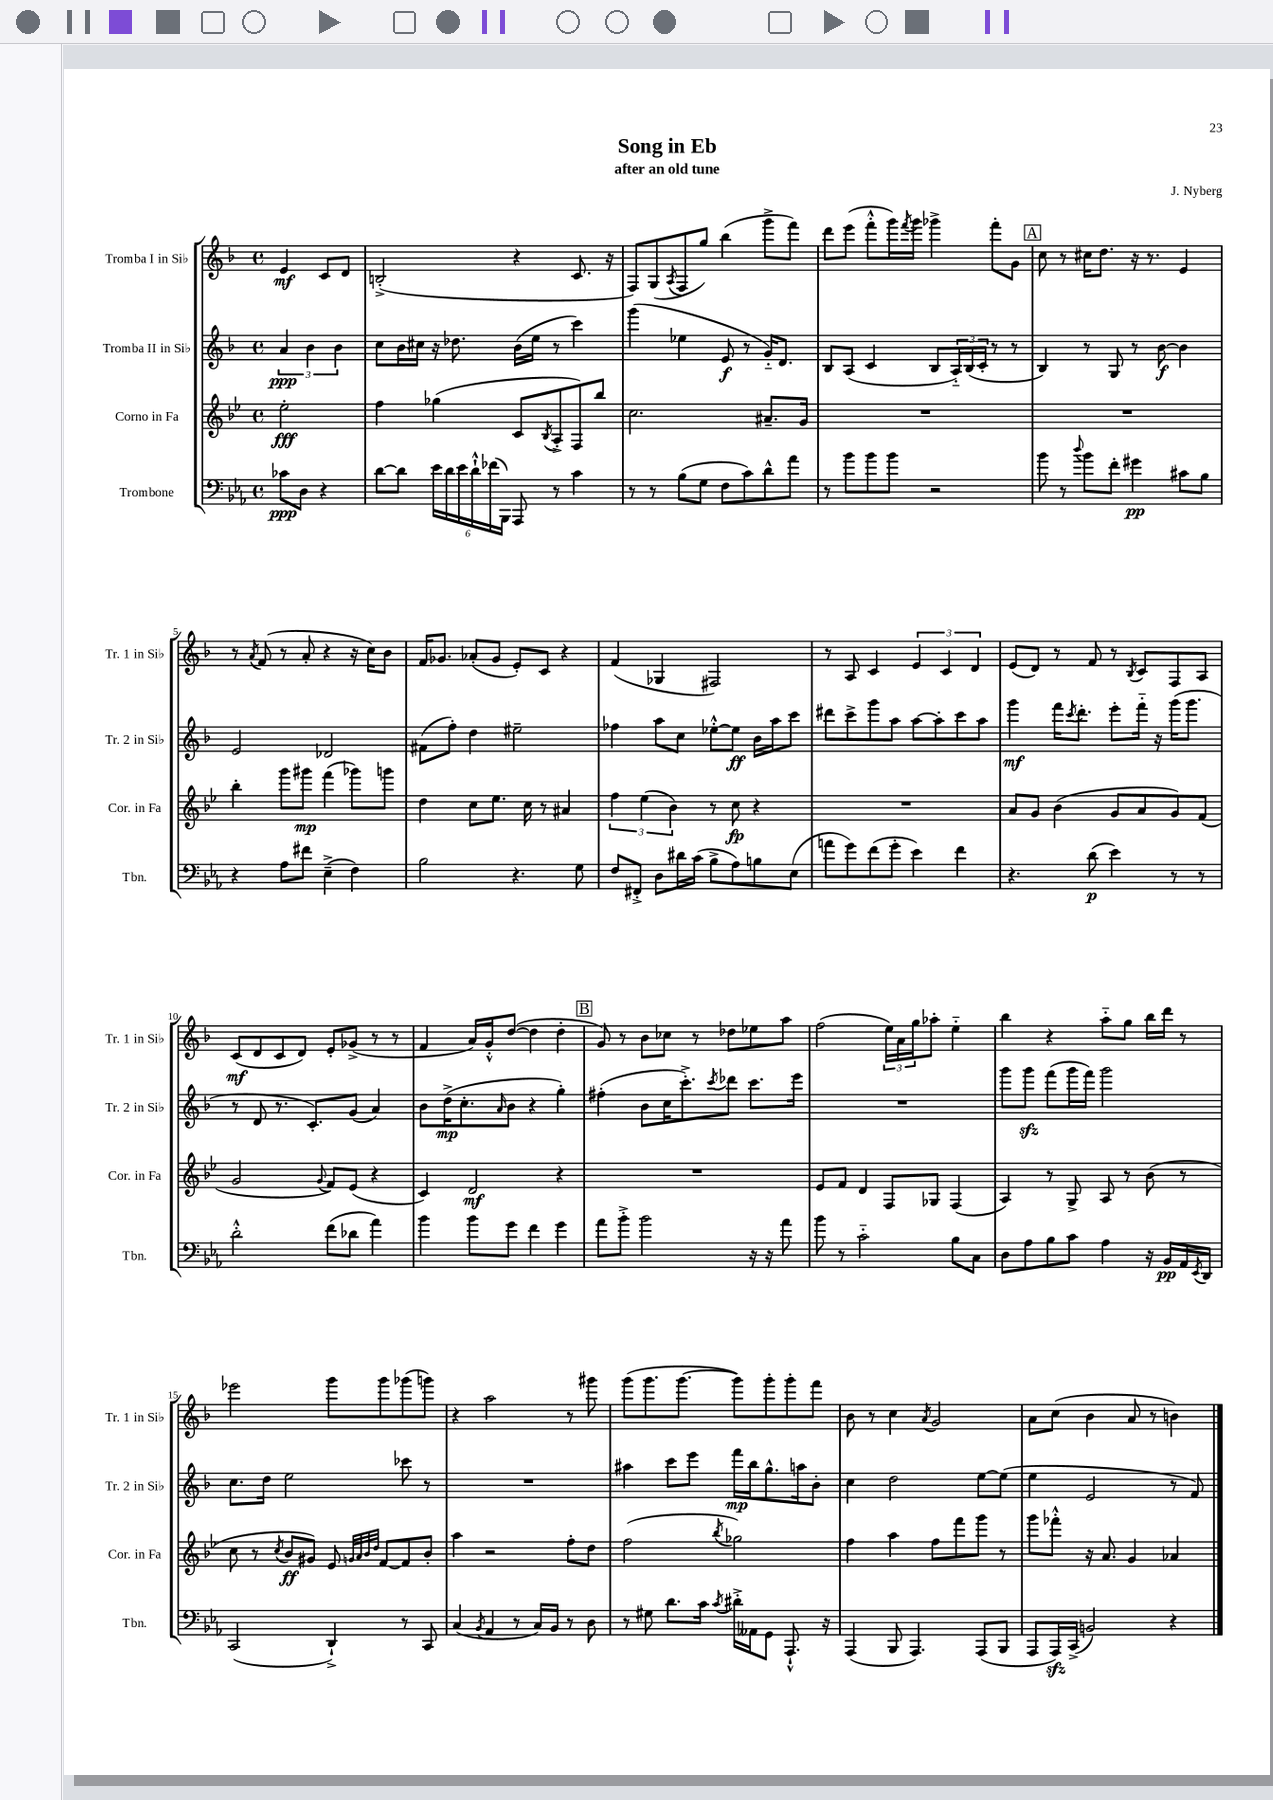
\header { title = "Song in Eb" composer = "J. Nyberg" subtitle = "after an old tune" }
<<
\new StaffGroup <<
\new Staff = "s0" \with { instrumentName = "Tromba I in Sib" shortInstrumentName = "Tr. 1 in Sib" } {
    \clef treble \key f \major \defaultTimeSignature \time 4/4 \partial 2
    e'4\mf c'8 d'8 |
    b2-.->( r4 c'8. r16 |
    f8) g8( \acciaccatura { a8 } f8 g''8) bes''4( g'''8-> f'''8) |
    d'''8 e'''8( f'''8-.-^ g'''16) \acciaccatura { f'''8 } g'''16 ges'''4-> f'''8-. g'8 |
    \mark \markup { \box "A" } c''8 r8 cis''16 d''8. r16 r8. e'4 |
    r8 \acciaccatura { a'8 } f'8( r8 a'8-. r4 r16 c''16) bes'8 |
    f'16 ges'8. aes'8-.( ges'8 e'8-.) c'8 r4 |
    f'4( ges4 fis2) |
    r8 a8 c'4 \tuplet 3/2 { e'4 c'4 d'4 } |
    e'8( d'8) r8 f'8 r8 \acciaccatura { bes8 } c'8 f8 a8 |
    c'8\mf( d'8 c'8 d'8) e'8-. ges'8->( r8 r8 |
    f'4 a'16) g'16-.-^ d''8~( d''4 d''4-. |
    \mark \markup { \box "B" } g'8) r8 bes'8 ces''8 r8 des''8 ees''8 a''8 |
    f''2( \tuplet 3/2 { e''16) a'16 g''16 } aes''8-. e''4-_ |
    bes''4 r4 a''8-_ g''8 bes''16 d'''16 r8 |
    ees'''2 g'''8 g'''8 ges'''8( g'''8) |
    r4 a''2 r8 gis'''8 |
    g'''8( g'''8. g'''8.~ g'''8) g'''8-. g'''8-. f'''8 |
    bes'8 r8 c''4 \acciaccatura { a'8 } g'2 |
    a'8 c''8( bes'4 a'8 r8 b'4) \bar "|." |
}
\new Staff = "s1" \with { instrumentName = "Tromba II in Sib" shortInstrumentName = "Tr. 2 in Sib" } {
    \clef treble \key f \major \defaultTimeSignature \time 4/4 \partial 2
    \tuplet 3/2 { a'4\ppp bes'4 bes'4 } |
    c''8 bes'16 cis''16 r16 des''8. bes'16( e''16 r8 c'''4) |
    g'''4( ees''4 e'8\f r8 g'16-_) d'8. |
    bes8 a8( c'4 bes8 \tuplet 3/2 { a16-_) bes16( c'16-. } r8 r8 |
    \mark \markup { \box "A" } bes4) r8 g8 r8 bes'8~\f bes'4 |
    e'2 des'2 |
    fis'8( f''8-.) d''4 eis''2-- |
    fes''4 a''8 c''8 ees''8~-.-^ ees''8\ff bes'16 a''16 c'''8 |
    dis'''8 c'''8-> g'''8 a''8 a''8~ a''8-. c'''8 a''8 |
    g'''4\mf f'''16 \acciaccatura { c'''8 } d'''8.-. e'''8-. f'''16-_ r16 g'''16( g'''8. |
    r8 d'8 r8. c'8.-.) g'8( a'4) |
    bes'8 d''16->\mp( c''8.-. \grace { a'16 } bes'8 r4 g''4-.) |
    \mark \markup { \box "B" } fis''4-.( bes'8 c''16 c'''8.-.->) \acciaccatura { c'''8 } des'''8 c'''8. e'''16 |
    R1 |
    g'''8 g'''8\sfz f'''8( g'''16 f'''16) g'''2 |
    c''8. d''16 e''2 ces'''8 r8 |
    R1 |
    ais''4 c'''8 e'''8 f'''16\mp bes''16 g''8.-^ a''16 bes'8-. |
    c''4 d''2 e''8~ e''8( |
    e''4 e'2 r8 f'8) \bar "|." |
}
\new Staff = "s2" \with { instrumentName = "Corno in Fa" shortInstrumentName = "Cor. in Fa" } {
    \clef treble \key bes \major \defaultTimeSignature \time 4/4 \partial 2
    ees''2-.\fff |
    f''4 ges''4( c'8 \acciaccatura { bes8 } a8-.-> f8) bes''8 |
    c''2. ais'8.-- g'16 |
    R1 |
    \mark \markup { \box "A" } R1 |
    bes''4-. g'''8 gis'''8\mp f'''4( ges'''8) g'''8 |
    d''4 c''8 ees''8. c''16 r8 ais'4 |
    \tuplet 3/2 { f''4 ees''4( bes'4) } r8 c''8\fp r4 |
    R1 |
    a'8 g'8 bes'4( g'8 a'8 g'8) f'8( |
    g'2 \appoggiatura { g'8 } f'8) ees'8( r4 |
    c'4) d'2\mf r4 |
    \mark \markup { \box "B" } R1 |
    ees'8 f'8 d'4 f8 ges8 f4( |
    a4) r8 g8-> a8 r8 bes'8( r8 |
    c''8 r8 \acciaccatura { c''8 } bes'8\ff gis'8) ees'8 \grace { g'32 a'32 bes'32 d''32 } f'8~ f'8 bes'8-. |
    a''4 r2 f''8-. d''8 |
    f''2( \acciaccatura { bes''8 } ges''2) |
    f''4 a''4 f''8 f'''8 g'''8 r8 |
    g'''8 fes'''8-.-^ r16 a'8. g'4 aes'4 \bar "|." |
}
\new Staff = "s3" \with { instrumentName = "Trombone" shortInstrumentName = "Tbn." } {
    \clef bass \key ees \major \defaultTimeSignature \time 4/4 \partial 2
    ces'8\ppp d8 r4 |
    d'8~ d'8 \tuplet 6/4 { ees'16 d'16 ees'16 d'16-!-^ fes'16( bes,,16) } aes,,8 r8 c'4 |
    r8 r8 bes8( g8 f8 c'8) d'8-^ aes'8 |
    r8 bes'8 bes'8 bes'8 r2 |
    \mark \markup { \box "A" } bes'8 r8 \appoggiatura { d''8 } bes'8 f'8-. gis'4\pp cis'8 bes8 |
    r4 aes8 fis'8 ees4--->( f4) |
    bes2 r4. g8 |
    f8 fis,8-.-> d8 dis'16 c'16( bes8-> aes8) b8 ees8( |
    a'8 g'8) f'8( g'8-. ees'4) f'4 |
    r4. d'8\p( ees'4) r8 r8 |
    d'2-.-^ f'8( des'8 aes'4) |
    bes'4 bes'8 g'8 f'4 g'4 |
    \mark \markup { \box "B" } aes'8 bes'8-.-> bes'2 r16 r16 aes'8 |
    bes'8 r8 c'2-_ bes8 c8 |
    d8 aes8 bes8 c'8 aes4 r16 bes,16\pp aes,16 \acciaccatura { ees,8 } d,16 |
    c,2( d,4-!->) r8 c,8 |
    c4( \acciaccatura { bes,8 } aes,4 r8 c16) bes,16 r8 d8 |
    r8 gis8 d'8. c'16 \acciaccatura { c'8 } dis'16-.-> aeses,16 g,8 aes,,8.-!-^ r16 |
    aes,,4( bes,,8 aes,,4.) aes,,8( bes,,8 |
    aes,,8 aes,,16\sfz) c,16->( b,2) r4 \bar "|." |
}
>>
>>
